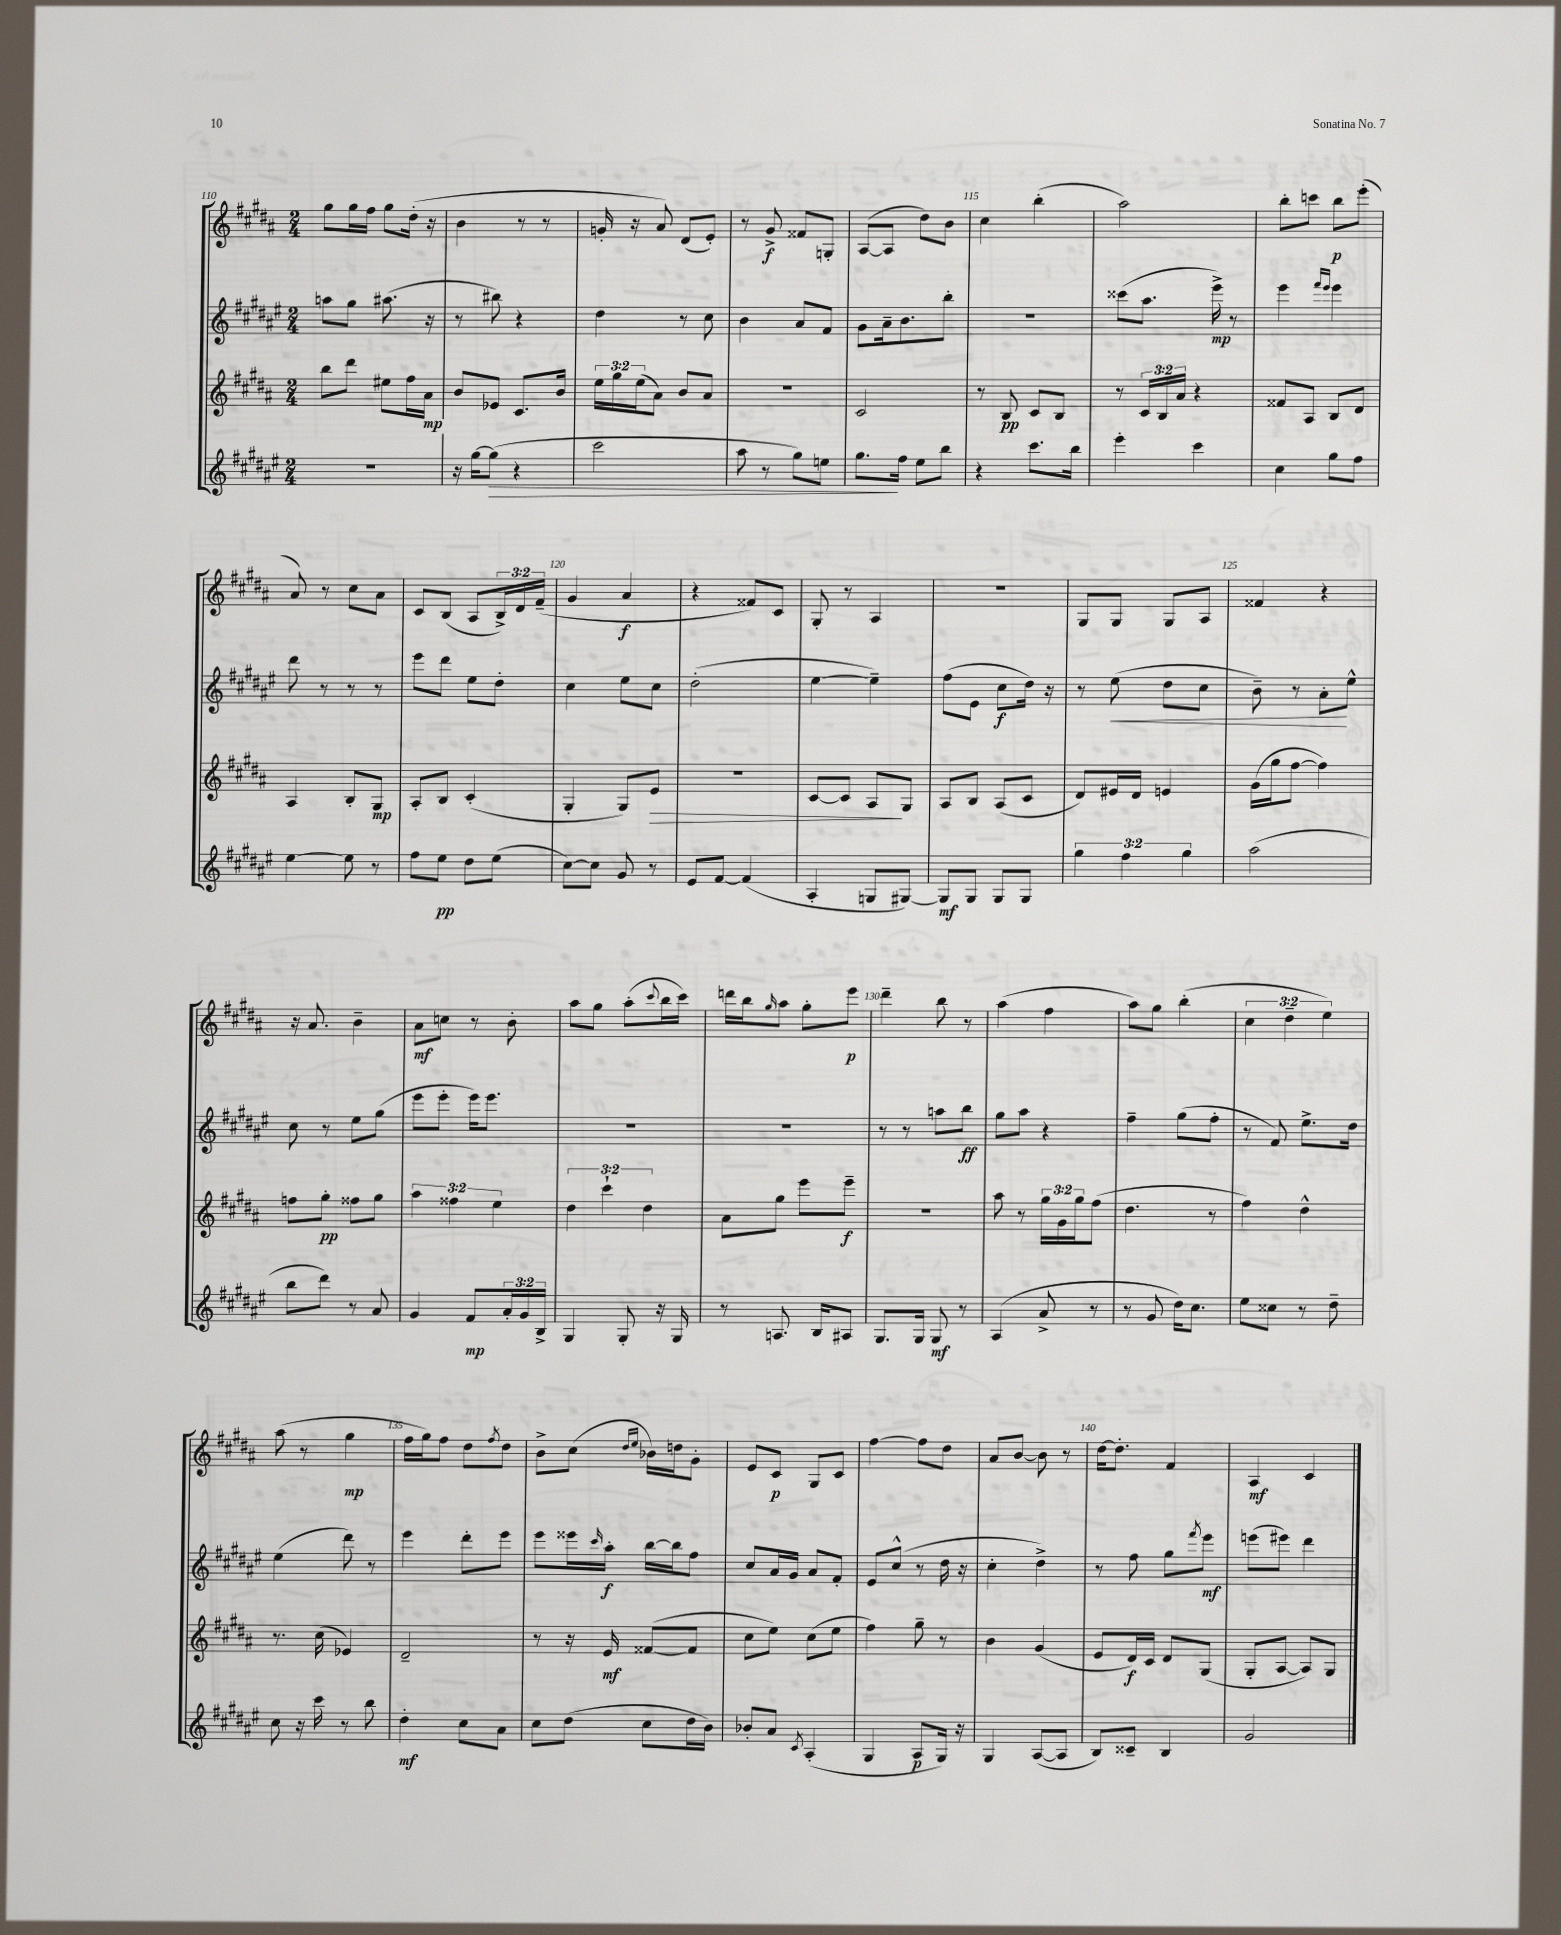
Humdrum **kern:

**kern	**kern	**kern	**kern
*staff4	*staff3	*staff2	*staff1
*clefG2	*clefG2	*clefG2	*clefG2
*k[f#c#g#d#a#e#]	*k[f#c#g#d#a#]	*k[f#c#g#d#a#e#]	*k[f#c#g#d#a#]
*M2/4	*M2/4	*M2/4	*M2/4
2r	8bb	8aa	8gg#
.	8ddd#	8gg#	16gg#
.	.	.	16ff#
.	8ee#	(8.aa#	8gg#
.	16ff#	.	(16dd#'
.	16a#	16r	16r
=	=	=	=
16r	8b	8r	4b
[16gg#	.	.	.
(8gg#]	8e-	8bb#)	.
4r	8.c#	4r	8r
.	.	.	8r
.	16b	.	.
=	=	=	=
2ccc#	24ee	4dd#	16g'
.	24gg#	.	.
.	.	.	16r
.	(24ee	.	.
.	8a#)	.	8a#)
.	8b	8r	(8d#
.	8a#	8cc#	8e')
=	=	=	=
8aa#	2r	4b	8r
8r	.	.	8g#^
8gg#)	.	8a#	8f##
8ee	.	8f#	8G'
=	=	=	=
8.gg#	2c#	8g#	([8A#
.	.	16a#~	8A#]
16ff#	.	8.b	.
8ee#	.	.	8dd#)
8bb	.	8bb'	8b
=	=	=	=
4r	8r	2r	4cc#
.	8B	.	.
8.ccc#	8c#	.	(4bb'
.	8B	.	.
16bb	.	.	.
=	=	=	=
4eee#'	8r	(8ccc##	2aa#)
.	24c#	8.aa#	.
.	24B	.	.
.	24a#	.	.
4ccc#	4r	.	.
.	.	16eee#^)	.
.	.	8r	.
=	=	=	=
4cc#	8f##	4eee#	8bb'
.	8A#	.	8ccc
.	.	16qqfff#	.
.	.	16qqeee#	.
8gg#	8B	4eee#	8bb
8ff#	8d#	.	(8eee'
=	=	=	=
[4ee#	4A#	8ddd#	8a#)
.	.	8r	8r
8ee#]	8B'	8r	8cc#
8r	8G#	8r	8a#
=	=	=	=
8ff#	8A#'	8eee#	8c#
8ee#	8B	8ddd#	(8B
8dd#	(4c#'	8ee#	8A#
(8ee#	.	8dd#'	24B^)
.	.	.	24d#
.	.	.	(24f#~
=	=	=	=
[8cc#)	4G#'	4cc#	4g#
8cc#]	.	.	.
8g#	8G#)	8ee#	4a#
8r	8e	8cc#	.
=	=	=	=
8e#	2r	(2dd#'	4r
[8f#	.	.	.
(4f#]	.	.	8f##)
.	.	.	8c#
=	=	=	=
4A#'	[8c#	[4ee#	8G#'
.	8c#]	.	8r
8G	8A#	4ee#~])	4A#
[8G#)	8G#	.	.
=	=	=	=
8G#]	8A#	(8ff#	2r
8G#	8B	8e#	.
8G#	(8A#	8cc#	.
8G#	8c#	16dd#)	.
.	.	16r	.
=	=	=	=
6gg#	8d#)	8r	8G#
.	16e#	(8ee#	8G#
6ff#	.	.	.
.	16d#	.	.
.	4e	8dd#	8G#
6gg#	.	.	.
.	.	8cc#	8A#
=	=	=	=
(2aa#	(16g#	8b~)	4f##
.	16gg#	.	.
.	[8ff#	8r	.
.	4ff#])	8a#'	4r
.	.	8ee#^^	.
=	=	=	=
8bb	8ff	8cc#	16r
.	.	.	8.a#
8ddd#)	8gg#'	8r	.
8r	8ff##	8ee#	4b~
8a#	8gg#	(8gg#	.
=	=	=	=
4g#	6aa#	8eee#	8a#
.	.	8eee#'	8cc
.	6ff##	.	.
8f#	.	16eee#)	8r
.	.	8.eee#	.
.	6ee	.	.
24a#'	.	.	8b'
24g#	.	.	.
24B^	.	.	.
=	=	=	=
4G#	6dd#	2r	8aa#
.	.	.	8gg#
.	6ccc#`	.	.
8G#'	.	.	(8aa#'
.	6dd#	.	.
.	.	.	8qqccc#
16r	.	.	16bb
16G#	.	.	16ccc#)
=	=	=	=
8r	8a#	2r	16ddd
.	.	.	16bb
.	.	.	16qqgg#
8.A	8gg#	.	8aa#
.	8eee	.	8gg#'
16B	.	.	.
8A#	8eee~	.	8eee
=	=	=	=
8.G#	2r	8r	4ddd#~
.	.	8r	.
16G#	.	.	.
8G#	.	8aa	8bb
8r	.	8bb	8r
=	=	=	=
(4A#	8aa#	8gg#	(4aa#
.	8r	8aa#	.
8a#^	24gg#	4r	4ff#
.	24g#	.	.
.	24gg#	.	.
8r	(8ff#	.	.
=	=	=	=
8r	4.dd#	4ff#~	8aa#)
8g#	.	.	8gg#
16dd#)	.	(8gg#	(4bb'
8.cc#	.	.	.
.	8r	8ff#'	.
=	=	=	=
8ee#	4ff#)	8r	6cc#
8cc##	.	8f#)	.
.	.	.	6dd#~
8r	4dd#^^	8.ee#^	.
.	.	.	6ee)
8dd#~	.	.	.
.	.	16dd#	.
=	=	=	=
8cc#	8.r	(4ee#	(8aa#
16r	.	.	8r
16ccc#	(16cc#	.	.
8r	4e-)	8ddd#)	4gg#
8bb	.	8r	.
=	=	=	=
4dd#'	2d#~	4eee#	16ff#
.	.	.	16gg#)
.	.	.	8ff#
8cc#	.	8ddd#'	8dd#
.	.	.	8qff#
8a#	.	8eee#	8dd#
=	=	=	=
8cc#	8r	8eee#	8b^
(8dd#	16r	16eee##	(8cc#
.	.	16qqccc#	.
.	16e	16aa#'	.
.	.	.	16qqdd#
.	.	.	16qqee
8cc#	([8f##	[16bb	16b-)
.	.	16bb]	16dd
16dd#	8f##]	8ff#	8g#'
16b)	.	.	.
=	=	=	=
8b-'	8cc#	8cc#	8e
8a#	8ee)	16a#	8c#
.	.	16g#	.
8qc#	.	.	.
(4A#'	(8cc#	8a#	8G#
.	8ee	8f#'	8c#
=	=	=	=
4G#	4ff#)	8e#	[4ff#
.	.	(8cc#^^	.
8A#	8gg#~	8r	8ff#]
16G#)	8r	16dd#	8dd#
16r	.	16r	.
=	=	=	=
4G#	4b	4cc#'	8a#
.	.	.	[8b
([8A#	(4g#	4dd#^)	8b]
8A#]	.	.	8r
=	=	=	=
8B)	8e	8r	[16dd#
.	.	.	8.dd#']
8c##~	16d#)	8ff#	.
.	16c#	.	.
4B	8d#	8gg#	4f#
.	.	8qfff#	.
.	(8G#	8eee#	.
=	=	=	=
2g#	8G#'	(8eee	4A#
.	[8A#	8eee#)	.
.	8A#])	4ddd#	4c#
.	8G#	.	.
==	==	==	==
*-	*-	*-	*-
